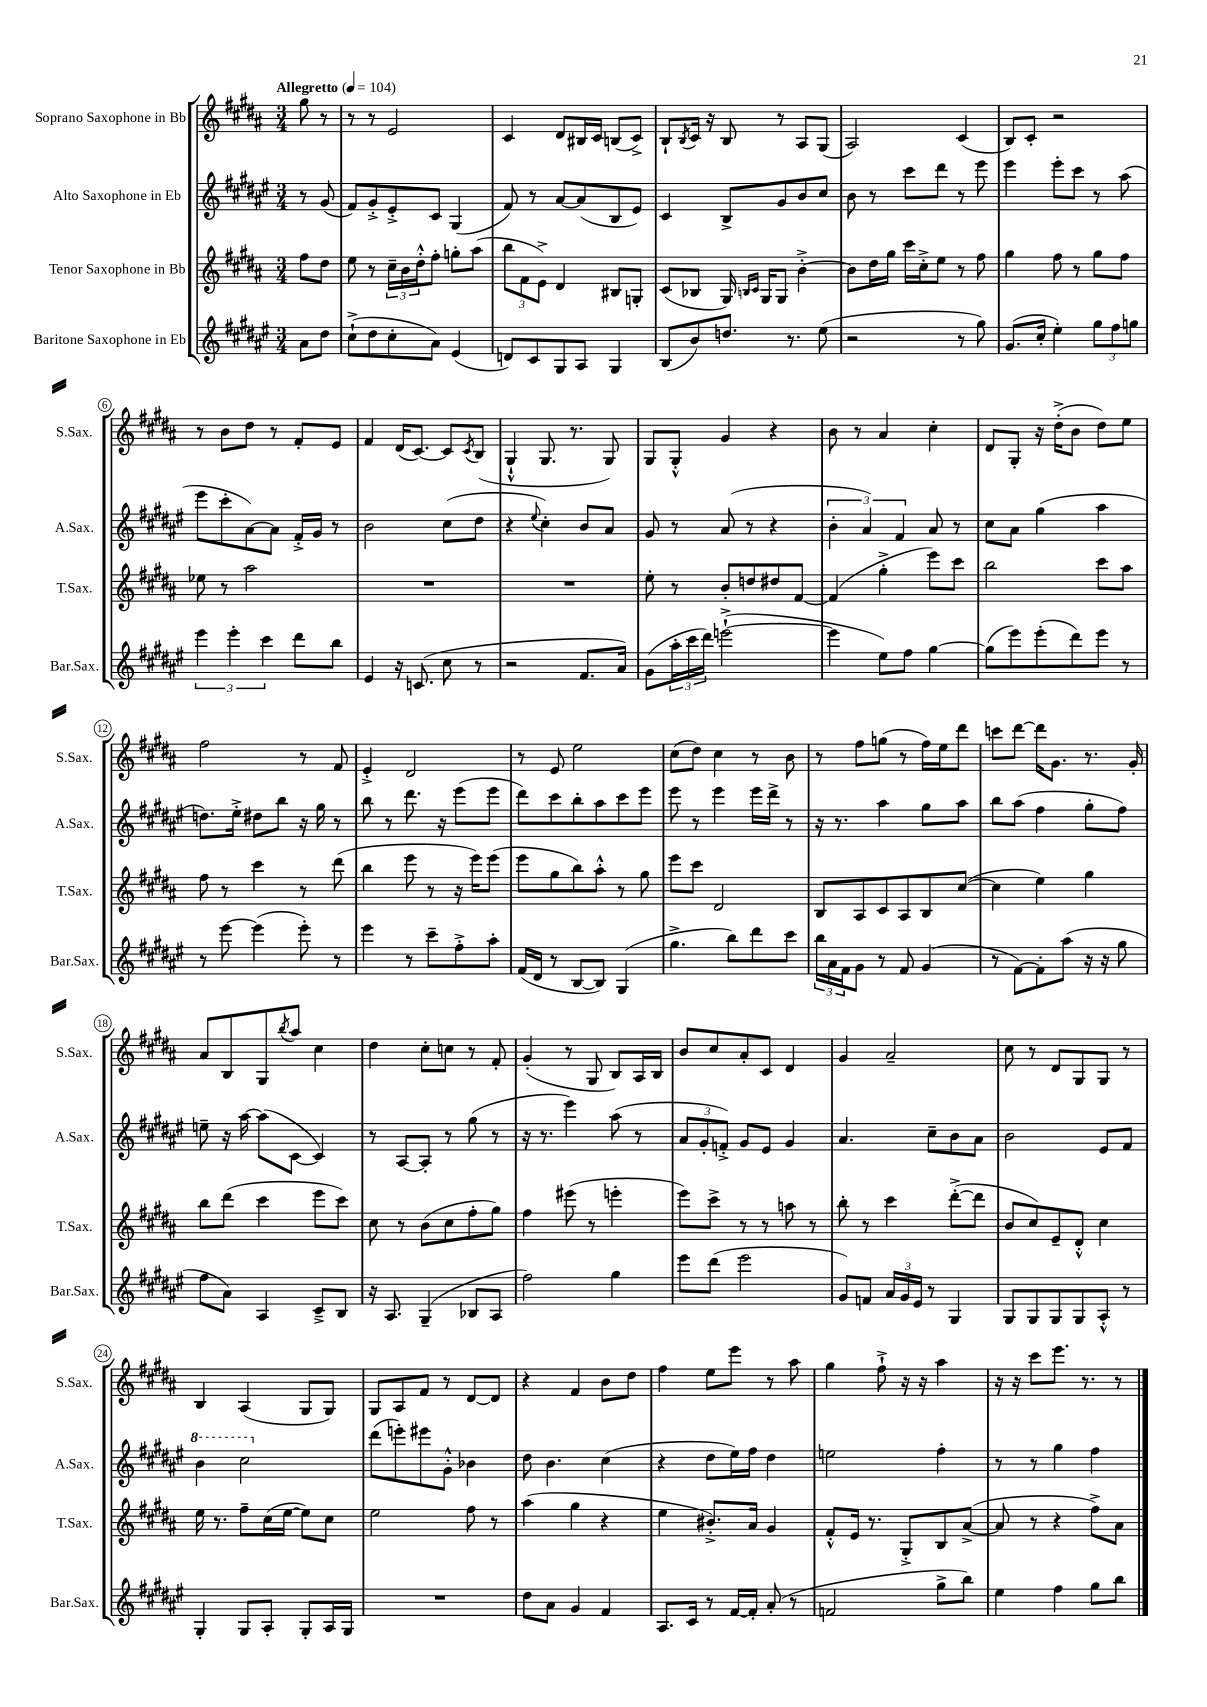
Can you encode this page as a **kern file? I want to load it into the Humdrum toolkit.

**kern	**kern	**kern	**kern
*staff4	*staff3	*staff2	*staff1
*clefG2	*clefG2	*clefG2	*clefG2
*k[f#c#g#d#a#e#]	*k[f#c#g#d#a#]	*k[f#c#g#d#a#e#]	*k[f#c#g#d#a#]
*M3/4	*M3/4	*M3/4	*M3/4
*MM104	*MM104	*MM104	*MM104
8a#\L	8ff#\L	8r	8gg#\
8dd#\J	8dd#\J	(8g#/	8r
=	=	=	=
(8cc#`^\L	8ee\	8f#/L)	8r
8dd#\	8r	8g#'^/	8r
8cc#'\	24cc#~\LL	8e#'^/	2e/
.	24b\	.	.
.	24dd#'^^\J	.	.
8a#\J)	8ff#'\J	8c#/J	.
(4e#/	8gg'\L	(4G#/	.
.	(8aa#\J	.	.
=	=	=	=
8d/L)	12bb\L	8f#/)	4c#/
.	12f#\	.	.
8c#/	.	8r	.
.	12e^\J)	.	.
8G#/	4d#/	[8a#/L	8d#/L
8A#/J	.	(8a#/]	16B#/L
.	.	.	16c#/JJ
4G#/	8B#/L	8B/	(8B/L
.	8G'/J	8e#/J)	8c#^/J)
=	=	=	=
(8B/L	(8c#/L	4c#/	8B`/L
.	.	.	8qB/
8b/)	8B-/J	.	16c#/Jk
.	.	.	16r
8.dd/J	16G#/)	8B^/L	8B/
.	16qqB/LL	.	.
.	16qqc#/JJ	.	.
.	16G#/LK	.	.
.	8G#/J	8g#/	8r
8.r	.	.	.
.	[4b'^\	8b/	8A#/L
(8ee#\	.	8cc#/J	(8G#/J
=	=	=	=
2r	8b\]L	8b\	2A#/)
.	16dd#\L	8r	.
.	16gg#\JJ	.	.
.	16ccc#\LL	8ccc#\L	.
.	16cc#'^\J	.	.
.	8ee\J	8ddd#\J	.
8r	8r	8r	(4c#/
8gg#\)	8ff#\	8eee#\	.
=	=	=	=
(8.g#/L	4gg#\	4eee#\	8B/L)
.	.	.	8c#'/J
16cc#'/Jk	.	.	.
4ee#'\)	8ff#\	8eee#'\L	2r
.	8r	8ccc#\J	.
12gg#\L	8gg#\L	8r	.
12ff#\	.	.	.
.	8ff#\J	(8aa#\	.
12gg\J	.	.	.
=	=	=	=
6eee#\	8ee-\	8eee#\L	8r
.	8r	8ccc#'\	8b\L
6eee#'\	.	.	.
.	2aa#\	[8a#\)	8dd#\J
6ccc#\	.	.	.
.	.	8a#\]J	8r
8ddd#\L	.	16f#'^/LL	8f#'/L
.	.	16g#/JJ	.
8bb\J	.	8r	8e/J
=	=	=	=
4e#/	2.r	2b\	4f#/
16r	.	.	(16d#/LK
(8.c/	.	.	[8.c#/J)
8cc#\	.	(8cc#\L	8c#/]L
.	.	.	8qc#/
8r	.	8dd#\J	(8B/J
=	=	=	=
2r	2.r	4r	4G#`^^/
.	.	8qqee#/	.
.	.	4cc#'\)	8.G#/
.	.	.	8.r
8.f#/L	.	8b/L	.
.	.	8a#/J	8G#/)
16a#/Jk)	.	.	.
=	=	=	=
(8g#\L	8ee'\	8g#/	8G#/L
24aa#'\L	8r	8r	8G#'^^/J
24ccc#\	.	.	.
24ddd#\JJ)	.	.	.
([2eee`^\	8b'/L	(8a#/	4g#/
.	8dd/	8r	.
.	8dd#/	4r	4r
.	[8f#/J	.	.
=	=	=	=
4eee\]	(4f#/]	6b'\	8b\
.	.	.	8r
.	.	6a#/)	.
8ee#\L)	4gg#'^\	.	4a#/
.	.	6f#/	.
8ff#\J	.	.	.
[4gg#\	8eee\L)	8a#/	4cc#'\
.	8ccc#\J	8r	.
=	=	=	=
(8gg#\]L	2bb\	8cc#\L	8d#/L
8eee#\)	.	8a#\J	8G#'/J
(8eee#'\	.	(4gg#\	16r
.	.	.	(16dd#'^\LK
8ddd#\)	.	.	8b\J
8eee#\J	8ccc#\L	4aa#\	8dd#\L)
8r	8aa#\J	.	8ee\J
=	=	=	=
8r	8ff#\	8.dd\L)	2ff#\
[8eee#\	8r	.	.
.	.	16ee#'^\Jk	.
(4eee#\]	4ccc#\	8dd#\L	.
.	.	8bb\J	.
8eee#'\)	8r	16r	8r
.	.	16gg#\	.
8r	(8ddd#\	8r	8f#/
=	=	=	=
4eee#\	4bb\	8bb\	4e'^/
.	.	8r	.
8r	8eee\	8.ddd#\	2d#/
8ccc#~\L	8r	.	.
.	.	16r	.
8ff#'^\	16r	(8eee#\L	.
.	16eee\LK)	.	.
8aa#'\J	(8eee\J	8eee#\J	.
=	=	=	=
(16f#/LL	8eee\L	8ddd#\L)	8r
16d#/JJ	.	.	.
8r	8gg#\	8ccc#\	8e/
[8B/L	8bb\)	8bb'\	2ee\
8B/]J)	8aa#'^^\J	8aa#\	.
(4G#/	8r	8ccc#\	.
.	8gg#\	8eee#\J	.
=	=	=	=
4.gg#^\	8eee\L	8eee#\	(8cc#\L
.	8ccc#\J	8r	8dd#\J)
.	2d#/	4eee#\	4cc#\
8bb\L)	.	.	.
8ddd#\	.	16eee#\LL	8r
.	.	16ddd#^\JJ	.
8ccc#\J	.	8r	8b\
=	=	=	=
24bb\LL	8B/L	16r	8r
24a#\	.	.	.
.	.	8.r	.
24f#\J	.	.	.
8g#\J	8A#/	.	8ff#\L
8r	8c#/	4aa#\	(8gg\J
8f#/	8A#/	.	8r
(4g#/	8B/	8gg#\L	16ff#\LL)
.	.	.	16ee\J
.	([8cc#/J	8aa#\J	8ddd#\J
=	=	=	=
8r	4cc#\]	8bb\L	8ccc\L
[8f#\L)	.	(8aa#\J	[8ddd#\J
8f#'\]	4ee\)	4ff#\	16ddd#\]LK
.	.	.	8.g#\J
(8aa#\J	.	.	.
16r	4gg#\	8gg#'\L	8.r
16r	.	.	.
8gg#\	.	8ff#\J)	.
.	.	.	16g#'/
=	=	=	=
8ff#\L	8bb\L	8ee~\	8a#/L
8a#\J)	(8ddd#\J	16r	8B/
.	.	[16aa#\	.
4A#/	4ccc#\	(8aa#\]L	8G#/
.	.	.	8qbb/
.	.	[8c#\J	8aa#/J
8c#~^/L	8eee\L	4c#/])	4cc#\
8B/J	8ccc#\J)	.	.
=	=	=	=
16r	8cc#\	8r	4dd#\
8.A#/	.	.	.
.	8r	[8A#/L	.
(4G#~/	(8b\L	8A#'/]J	8cc#'\L
.	8cc#\	8r	8cc\J
8B-/L	8ff#'\	(8gg#\	8r
8A#/J	8gg#\J)	8r	8f#'/
=	=	=	=
2ff#\)	4ff#\	16r	(4g#'/
.	.	8.r	.
.	(8eee#\	4eee#\)	8r
.	8r	.	8G#/
4gg#\	4eee'\	(8aa#\	8B/L)
.	.	8r	16A#/L
.	.	.	16B/JJ
=	=	=	=
8eee#\L	8eee\L)	12a#/L	8b/L
.	.	12g#'/	.
(8ddd#\J	8ccc#^\J	.	8cc#/
.	.	12f'^/J)	.
2eee#\	8r	8g#/L	8a#'/
.	8r	8e#/J	8c#/J
.	8aa\	4g#/	4d#/
.	8r	.	.
=	=	=	=
8g#/L)	8bb'\	4.a#/	4g#/
8f/J	8r	.	.
24a#/LL	4ccc#\	.	2a#~/
24g#/	.	.	.
24e#/JJ	.	.	.
8r	.	8cc#~\L	.
4G#/	([8ddd#'^\L	8b\	.
.	8ddd#\]J	8a#\J	.
=	=	=	=
8G#/L	8b/L	2b\	8cc#\
8G#/	8cc#/)	.	8r
8G#/	8e~/	.	8d#/L
8G#/	8d#'^^/J	.	8G#/
8A#'^^/J	4cc#\	8e#/L	8G#/J
8r	.	8f#/J	8r
=	=	=	=
4G#'/	16ee\	4bb\	4B/
.	8.r	.	.
8G#/L	8ff#~\L	2ccc#\	(4A#/
8A#'/J	(16cc#\L	.	.
.	[16ee\JJ	.	.
8G#'/L	8ee\]L)	.	8G#/L
16A#/L	8cc#\J	.	8G#/J)
16G#/JJ	.	.	.
=	=	=	=
2.r	2ee\	(8ddd#\L	8G#/L
.	.	8eee'\)	8A#/
.	.	8eee#\	8f#/J
.	.	8g#'^^\J	8r
.	8ff#\	4b-\	[8d#/L
.	8r	.	8d#/]J
=	=	=	=
8dd#\L	(4aa#\	8dd#\	4r
8a#\J	.	4.b\	.
4g#/	4gg#\	.	4f#/
4f#/	4r	(4cc#\	8b\L
.	.	.	8dd#\J
=	=	=	=
8.A#/L	4ee\	4r	4ff#\
16c#/Jk	.	.	.
8r	8.b#'^/L)	8dd#\L	8ee\L
[16f#/LL	.	16ee#\L)	8eee\J
16f#'/]JJ	16a#/Jk	16ff#\JJ	.
(8a#'/	4g#/	4dd#\	8r
8r	.	.	8aa#\
=	=	=	=
2f/	8f#'^^/L	2ee\	4gg#\
.	16e/Jk	.	.
.	8.r	.	.
.	.	.	8ff#`^\
.	8G#'^/L	.	16r
.	.	.	16r
8gg#^\L	8B/	4ff#'\	4aa#\
8bb\J)	([8a#^/J	.	.
=	=	=	=
4ee#\	8a#/]	8r	16r
.	.	.	16r
.	8r	8r	8ccc#\L
4ff#\	4r	4gg#\	8.eee\J
.	.	.	8.r
8gg#\L	8ff#^\L)	4ff#\	.
8bb\J	8a#\J	.	8r
==	==	==	==
*-	*-	*-	*-
